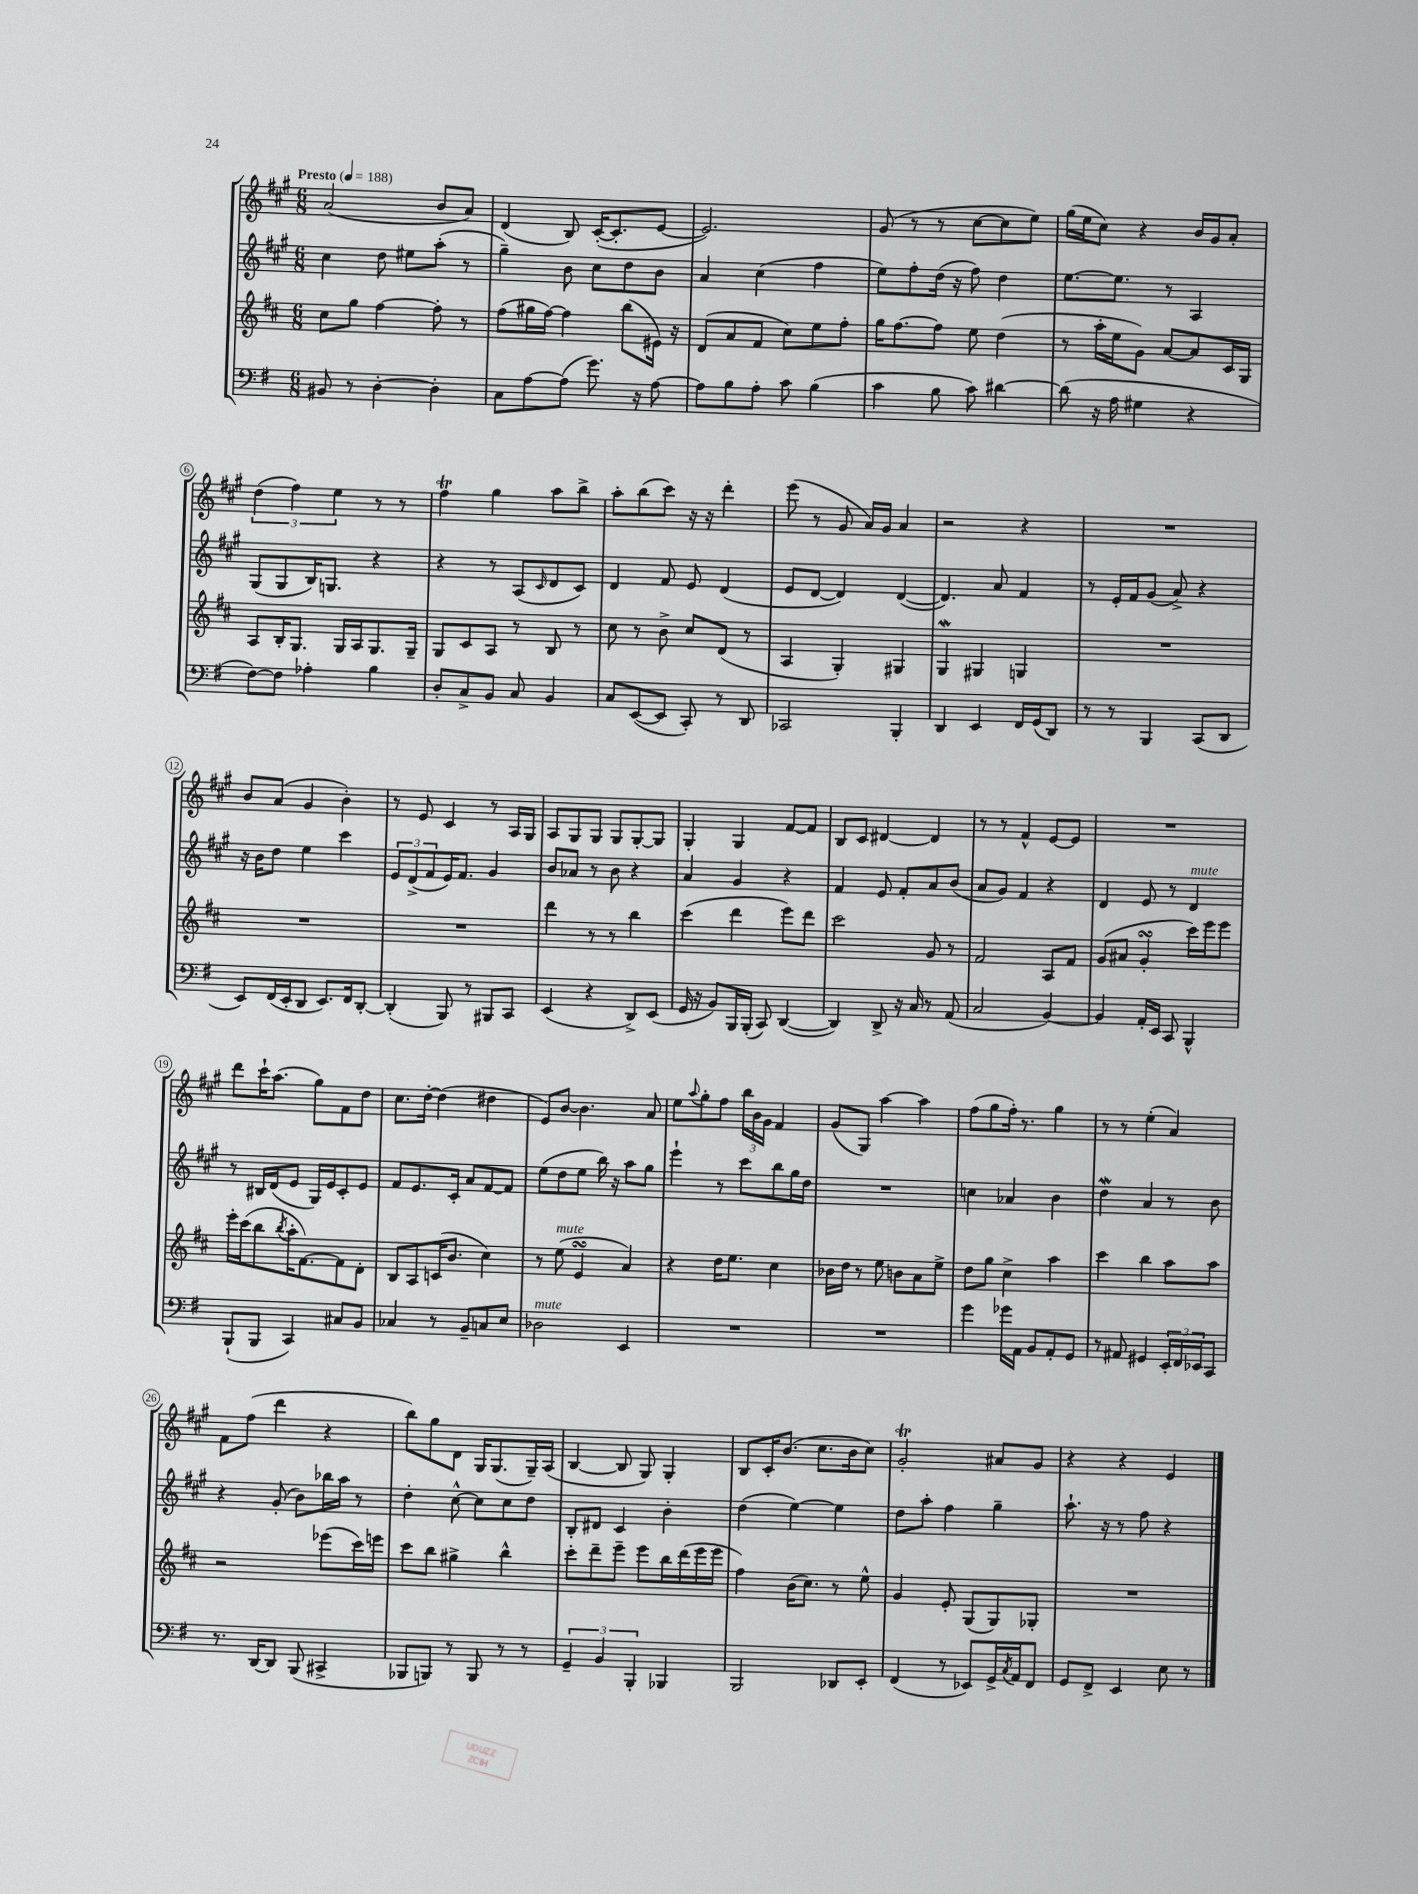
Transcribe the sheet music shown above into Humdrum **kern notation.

**kern	**kern	**kern	**kern
*staff4	*staff3	*staff2	*staff1
*clefF4	*clefG2	*clefG2	*clefG2
*k[f#]	*k[f#c#]	*k[f#c#g#]	*k[f#c#g#]
*M6/8	*M6/8	*M6/8	*M6/8
*MM188	*MM188	*MM188	*MM188
8BB#	8cc#	4cc#	(2a
8r	8gg	.	.
[4D'	[4ff#	8dd	.
.	.	8ee#	.
4D']	8ff#']	(8aa'	8b
.	8r	8r	8a)
=	=	=	=
8C	(8ff#	4gg#~)	(4d
[8A	16gg#	.	.
.	[16ff#)	.	.
(8A]	4ff#]	8b	8B)
8.g)	.	8cc#	([16c#'
.	.	.	8.c#']
.	(8bb	8dd	.
16r	.	.	.
[8A	16e#)	8b	[8e
.	16r	.	.
=	=	=	=
8A]	(8d	4a	2.e])
8B	8a	.	.
8A'	8f#	(4cc#	.
8c	8cc#)	.	.
(4B	8ee	4ff#	.
.	8ff#'	.	.
=	=	=	=
4c	16gg	8ee)	(8g#
.	[8.ff#	.	.
.	.	8ff#'	8r
8B	8ff#]	(16dd	8r
.	.	16r	.
8c)	8ee	8ff#)	[8cc#
[4d#	(4dd	4dd	8cc#]
.	.	.	8ee)
=	=	=	=
(8d#]	8r	[8.ee	(16gg#
.	.	.	16ee
16r	16aa'	.	8cc#)
16A	16ee	8.ee]	.
4G#	8g)	.	4r
.	[8a	8r	.
4r	8a]	4A	16b
.	.	.	16g#
.	16c#	.	8a'
.	16G	.	.
=	=	=	=
[8F#)	8A	(8G#	(6dd
8F#]	16B'	8G#	.
.	.	.	6ff#)
.	8.G	.	.
4A-'	.	16B)	.
.	.	8.G	.
.	.	.	6ee
.	16G	.	.
.	16A	.	.
4B	8.G	4r	8r
.	.	.	8r
.	16G~	.	.
=	=	=	=
8D'	8G	4r	4ff#
8C^	8c#	.	.
8BB	8A	8r	4gg#
8C	8r	(8A	.
.	.	16qqc#	.
4BB	8B	8d	8aa
.	8r	8c#)	8bb^
=	=	=	=
8C	8cc#	4d	8aa'
([8EE	8r	.	(8bb
8EE]	8b^	8f#	8ccc#)
8CC')	8cc#	8e	16r
.	.	.	16r
8r	(8d	(4d	4ddd'
8DD	8r	.	.
=	=	=	=
2CC-	4A	8e	(8eee
.	.	[8d	8r
.	4G')	4d])	8g#
.	.	.	16a)
.	.	.	16g#
4BBB'	4G#	([4d	4a
=	=	=	=
4DD	4G	4.d])	2r
4EE	4G#	.	.
.	.	8a	.
16FF#	4G	4f#	4r
(16GG	.	.	.
8DD)	.	.	.
=	=	=	=
8r	2.r	8r	2.r
8r	.	16e'	.
.	.	16f#	.
4BBB	.	(8g#	.
.	.	8a^)	.
(8CC	.	4r	.
8DD	.	.	.
=	=	=	=
8EE)	2.r	16r	8b
.	.	16b	.
(16FF#	.	8dd	(8a
16EE'	.	.	.
8DD	.	4ee	4g#
8.EE)	.	.	.
.	.	4ccc#	4b')
16FF#	.	.	.
[8DD'	.	.	.
=	=	=	=
(4DD']	2.r	12e	8r
.	.	(12d^	.
.	.	.	8e
.	.	12f#	.
8BBB)	.	16e)	4c#
.	.	8.f#	.
8r	.	.	.
8BBB#	.	4g#	8r
8CC	.	.	16A
.	.	.	16G#
=	=	=	=
(4EE	4ddd	8b	8A
.	.	8a-	8G#
4r	8r	8r	8G#
.	8r	8b	8G#
8DD^)	4bb	4r	[8G#'
(8EE	.	.	8G#]
=	=	=	=
16GG	(4ccc#	4a	4G#'
16r	.	.	.
8BB)	.	.	.
16BBB	4ddd	4g#	4G#
(16BBB'	.	.	.
8CC)	.	.	.
([4DD	8eee)	4r	[8f#
.	8ddd	.	8f#]
=	=	=	=
4DD])	2ccc#	4f#	8B
.	.	.	8c#
8DD^	.	8e	[4d#
16r	.	8f#'	.
16C	.	.	.
8r	8g	8a	4d#]
(8AA	8r	(8b	.
=	=	=	=
2C	2f#	8a	8r
.	.	8g#)	8r
.	.	4f#	4f#^^
[4BB)	8A	4r	[8e
.	8f#	.	8e]
=	=	=	=
4BB]	(8g	4d	2.r
.	8a#	.	.
16AA'	4g'	8e	.
16EE	.	.	.
8CC	.	8r	.
4BBB^^	16ccc#)	4d	.
.	16eee	.	.
.	8eee	.	.
=	=	=	=
(8BBB`	16eee'	8r	8ddd
.	(16ccc#	.	.
8BBB	8bb	16B#	16ccc#`
.	.	(16d	(8.aa
.	8qbb	.	.
4CC)	16aa'	8e	.
.	[8.f#)	.	.
.	.	16G#)	8gg#)
.	.	16e	.
8C#	8f#]	8c#'	8f#
8BB	8d'	8e	8dd
=	=	=	=
4C-	8B	8f#	8.cc#
.	8A	8.e	.
.	.	.	[16dd'
8r	(16c	.	(4dd]
.	8.b	16c#'	.
8BB~	.	8a	.
8C	4cc#)	[8f#	4dd#
8E	.	8f#]	.
=	=	=	=
2D-	8r	(8ee	8e)
.	(8ee	8dd	[8b
.	4e	8ee	4.b]
.	.	16bb)	.
.	.	16r	.
4EE	4a)	8aa	.
.	.	8gg#	8a
=	=	=	=
2.r	4r	4eee`	8ee
.	.	.	8qqaa
.	.	.	8gg#'
.	16dd	8r	8ff#
.	8.ee	.	.
.	.	8ccc#	24bb
.	.	.	24b
.	.	.	24g#
.	4cc#	8bb	4f#
.	.	16gg#	.
.	.	16dd	.
=	=	=	=
2.r	16b-	2.r	(8g#
.	16dd	.	.
.	8r	.	8G#)
.	8ee	.	[4aa
.	8b	.	.
.	8a	.	4aa]
.	8ee^	.	.
=	=	=	=
4g	8dd	4cc	(8ff#
.	8gg	.	8gg#
16g-	4cc#^	4a-	16ff#')
16AA	.	.	8.r
8BB	.	.	.
8AA'	4aa	4b	4gg#
8GG	.	.	.
=	=	=	=
8r	4ccc#	4dd	8r
8AA#	.	.	8r
4GG#	4bb	4a	(4ee'
24EE'	8aa	8r	4a)
24FF#	.	.	.
24EE-	.	.	.
8CC	8aa	8b	.
=	=	=	=
8.r	2r	4r	8f#
.	.	.	(8ff#
[16DD	.	.	.
8DD]	.	(8g#'	4ddd
(8BBB	.	8b)	.
4CC#^	(8eee-	16bb-	4r
.	.	16aa	.
.	16ccc#)	8r	.
.	16eee	.	.
=	=	=	=
8BBB-	8ccc#	4dd'	8bb)
8BBB)	8bb	.	8gg#
8r	4gg#^	[8cc#^^	8d
8BBB	.	8cc#]	16G#
.	.	.	(8.G#
8r	4bb^^	8cc#	.
8r	.	8dd	16G#~)
.	.	.	(16A
=	=	=	=
6GG~	8ccc#'	8B'	[4B
.	8ddd~	8d#	.
6BB	.	.	.
.	8eee~	4c#	8B]
6BBB'	.	.	.
.	8eee	.	8G#)
4BBB-	16bb	4b'	4G#'
.	(16ddd	.	.
.	16eee	.	.
.	16eee	.	.
=	=	=	=
2BBB	4ff#)	(4dd	8B
.	.	.	16c#'
.	.	.	(8.b
.	(16b	[4ee)	.
.	8.cc#)	.	.
.	.	.	8.cc#
8DD-	8r	4ee]	.
.	.	.	16b
8EE'	8ee^^	.	8cc#)
=	=	=	=
(4FF#	4g	8dd	2g#'
.	.	8aa'	.
8r	8e'	4ff#	.
8EE-)	(8G	.	.
16GG^	8G)	4gg#~	8a#
8qC	.	.	.
16AA	.	.	.
8FF#	8G-'	.	8g#
=	=	=	=
8GG	2.r	8.aa`	4r
8FF#^	.	.	.
.	.	16r	.
4EE	.	8r	4r
.	.	8ff#	.
8E	.	4r	4e
8r	.	.	.
==	==	==	==
*-	*-	*-	*-
